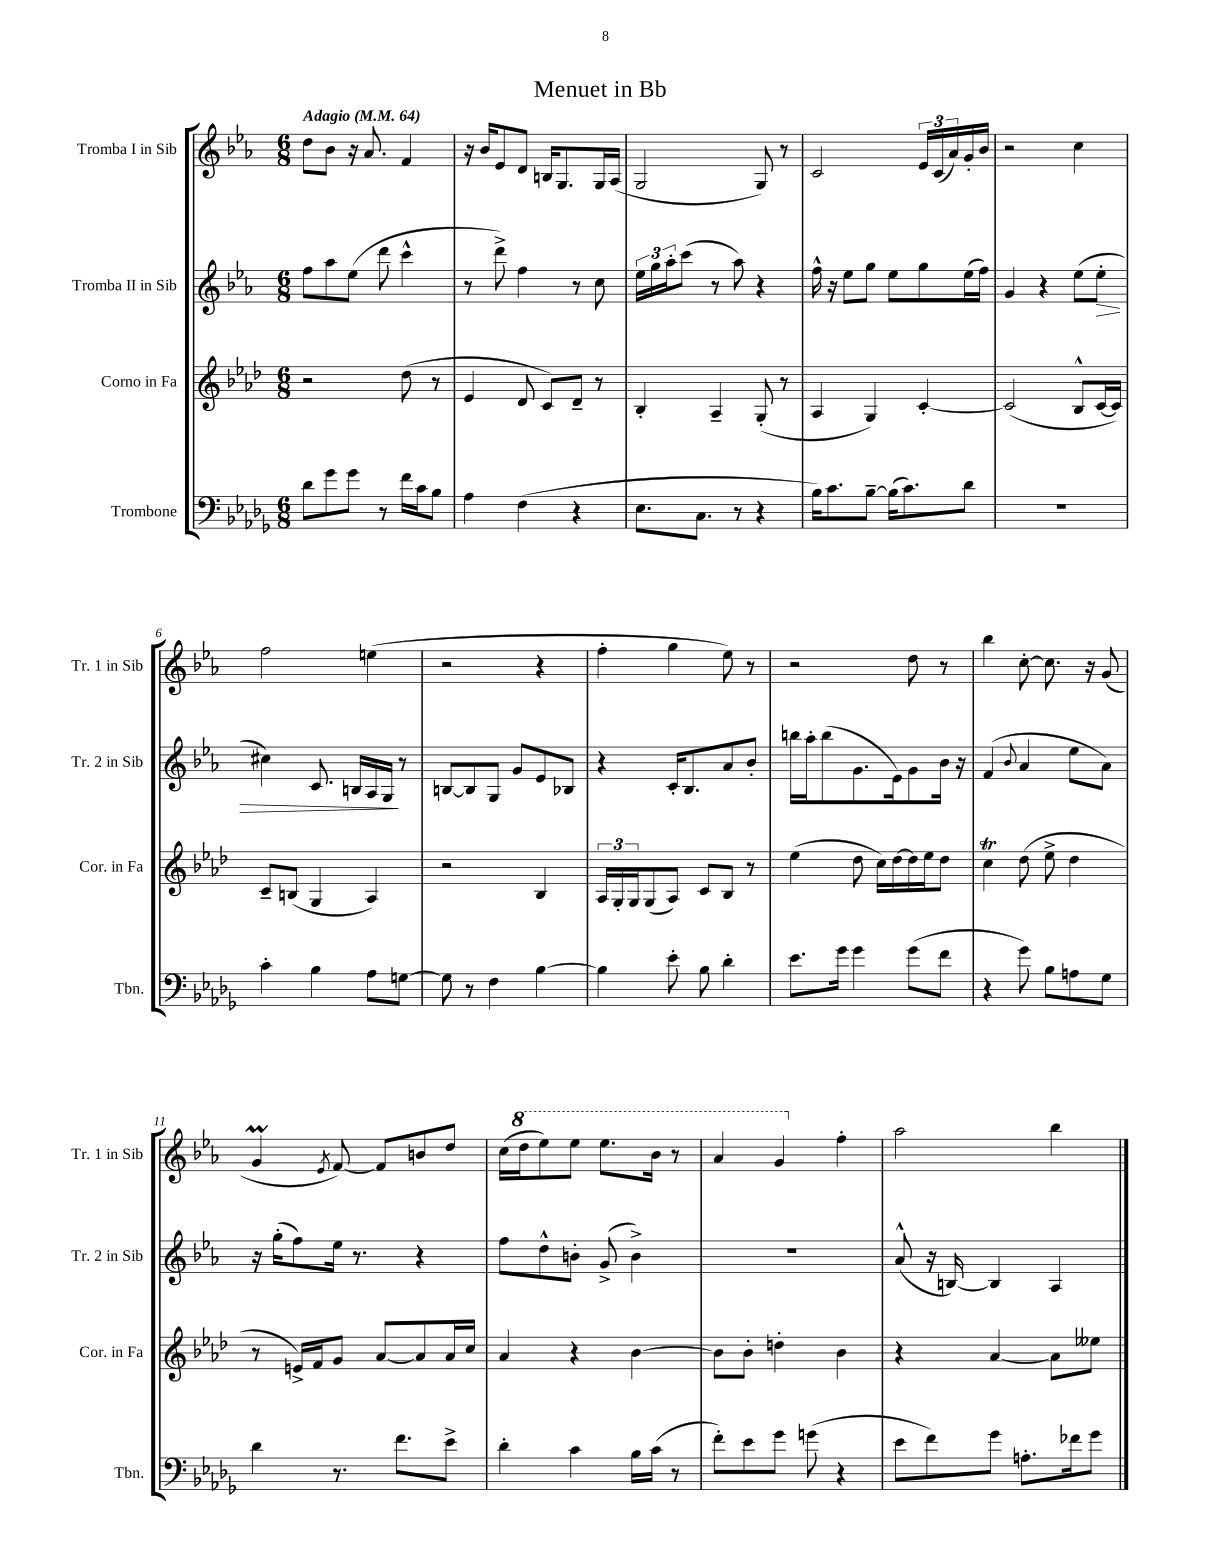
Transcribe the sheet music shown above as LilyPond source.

\header { title = "Menuet in Bb" }
<<
\new StaffGroup <<
\new Staff = "s0" \with { instrumentName = "Tromba I in Sib" shortInstrumentName = "Tr. 1 in Sib" } {
    \clef treble \key ees \major \numericTimeSignature \time 6/8 \tempo "Adagio" 4 = 64
    d''8 bes'8 r16 aes'8. f'4 |
    r16 bes'16 ees'8 d'8 b16 g8. g16 aes16( |
    g2 g8) r8 |
    c'2 \tuplet 3/2 { ees'16 c'16( aes'16) } g'16-. bes'16 |
    r2 c''4 |
    f''2 e''4( |
    r2 r4 |
    f''4-. g''4 ees''8) r8 |
    r2 d''8 r8 |
    bes''4 c''8~-. c''8. r16 g'8( |
    g'4\prall \acciaccatura { ees'8 } f'8~) f'8 b'8 d''8 |
    c''16( \ottava #1 d'''16 ees'''8) ees'''8 ees'''8. bes''16 r8 |
    aes''4 g''4 \ottava #0 f''4-. |
    aes''2 bes''4 \bar "|." |
}
\new Staff = "s1" \with { instrumentName = "Tromba II in Sib" shortInstrumentName = "Tr. 2 in Sib" } {
    \clef treble \key ees \major \numericTimeSignature \time 6/8
    f''8 aes''8 ees''8( d'''8 c'''4-^ |
    r8 d'''8->) f''4 r8 c''8 |
    \tuplet 3/2 { ees''16 g''16 aes''16-. } c'''8( r8 aes''8) r4 |
    f''16-^ r16 ees''8 g''8 ees''8 g''8 ees''16( f''16) |
    g'4 r4 ees''8( ees''8-.\> |
    cis''4) c'8. b16 aes16 g16\! r8 |
    b8~ b8 g8 g'8 ees'8 bes8 |
    r4 c'16-. bes8. aes'8 bes'8-. |
    b''16 aes''16-. b''8( g'8. ees'16) g'8 bes'16 r16 |
    f'4( \appoggiatura { bes'8 } aes'4 ees''8 aes'8) |
    r16 g''16-.( f''8) ees''16 r8. r4 |
    f''8 d''8-^ b'8-. g'8->( b'4->) |
    R2. |
    aes'8-^( r16 b16~) b4 aes4 \bar "|." |
}
\new Staff = "s2" \with { instrumentName = "Corno in Fa" shortInstrumentName = "Cor. in Fa" } {
    \clef treble \key aes \major \numericTimeSignature \time 6/8
    r2 des''8( r8 |
    ees'4 des'8 c'8) des'8-- r8 |
    bes4-. aes4-- g8-.( r8 |
    aes4 g4) c'4~-. |
    c'2( bes8-^ c'16~ c'16) |
    c'8-- b8( g4 aes4) |
    r2 bes4 |
    \tuplet 3/2 { aes16 g16-. g16 } g8( aes8) c'8 bes8 r8 |
    ees''4( des''8 c''16) des''16~ des''16 ees''16 des''8 |
    c''4\trill des''8( ees''8-> des''4 |
    r8 e'16->) f'16 g'8 aes'8~ aes'8 aes'16 c''16 |
    aes'4 r4 bes'4~ |
    bes'8 bes'8-. d''4-. bes'4 |
    r4 aes'4~ aes'8 eeses''8 \bar "|." |
}
\new Staff = "s3" \with { instrumentName = "Trombone" shortInstrumentName = "Tbn." } {
    \clef bass \key des \major \numericTimeSignature \time 6/8
    des'8 ges'8 ges'8 r8 f'16 c'16 bes8 |
    aes4 f4( r4 |
    ees8. c8. r8 r4 |
    bes16) c'8. bes8~-- bes16( c'8.) des'8 |
    R2. |
    c'4-. bes4 aes8 g8~ |
    g8 r8 f4 bes4~ |
    bes4 ees'8-. bes8 des'4-. |
    ees'8. ges'16 ges'4 ges'8( f'8 |
    r4 ges'8) bes8 a8 ges8 |
    des'4 r8. f'8. ees'8-> |
    des'4-. c'4 bes16 c'16( r8 |
    f'8-.) ees'8 ges'8 g'8( r4 |
    ees'8 f'8) ges'8 a8.-. fes'16 ges'8 \bar "|." |
}
>>
>>
